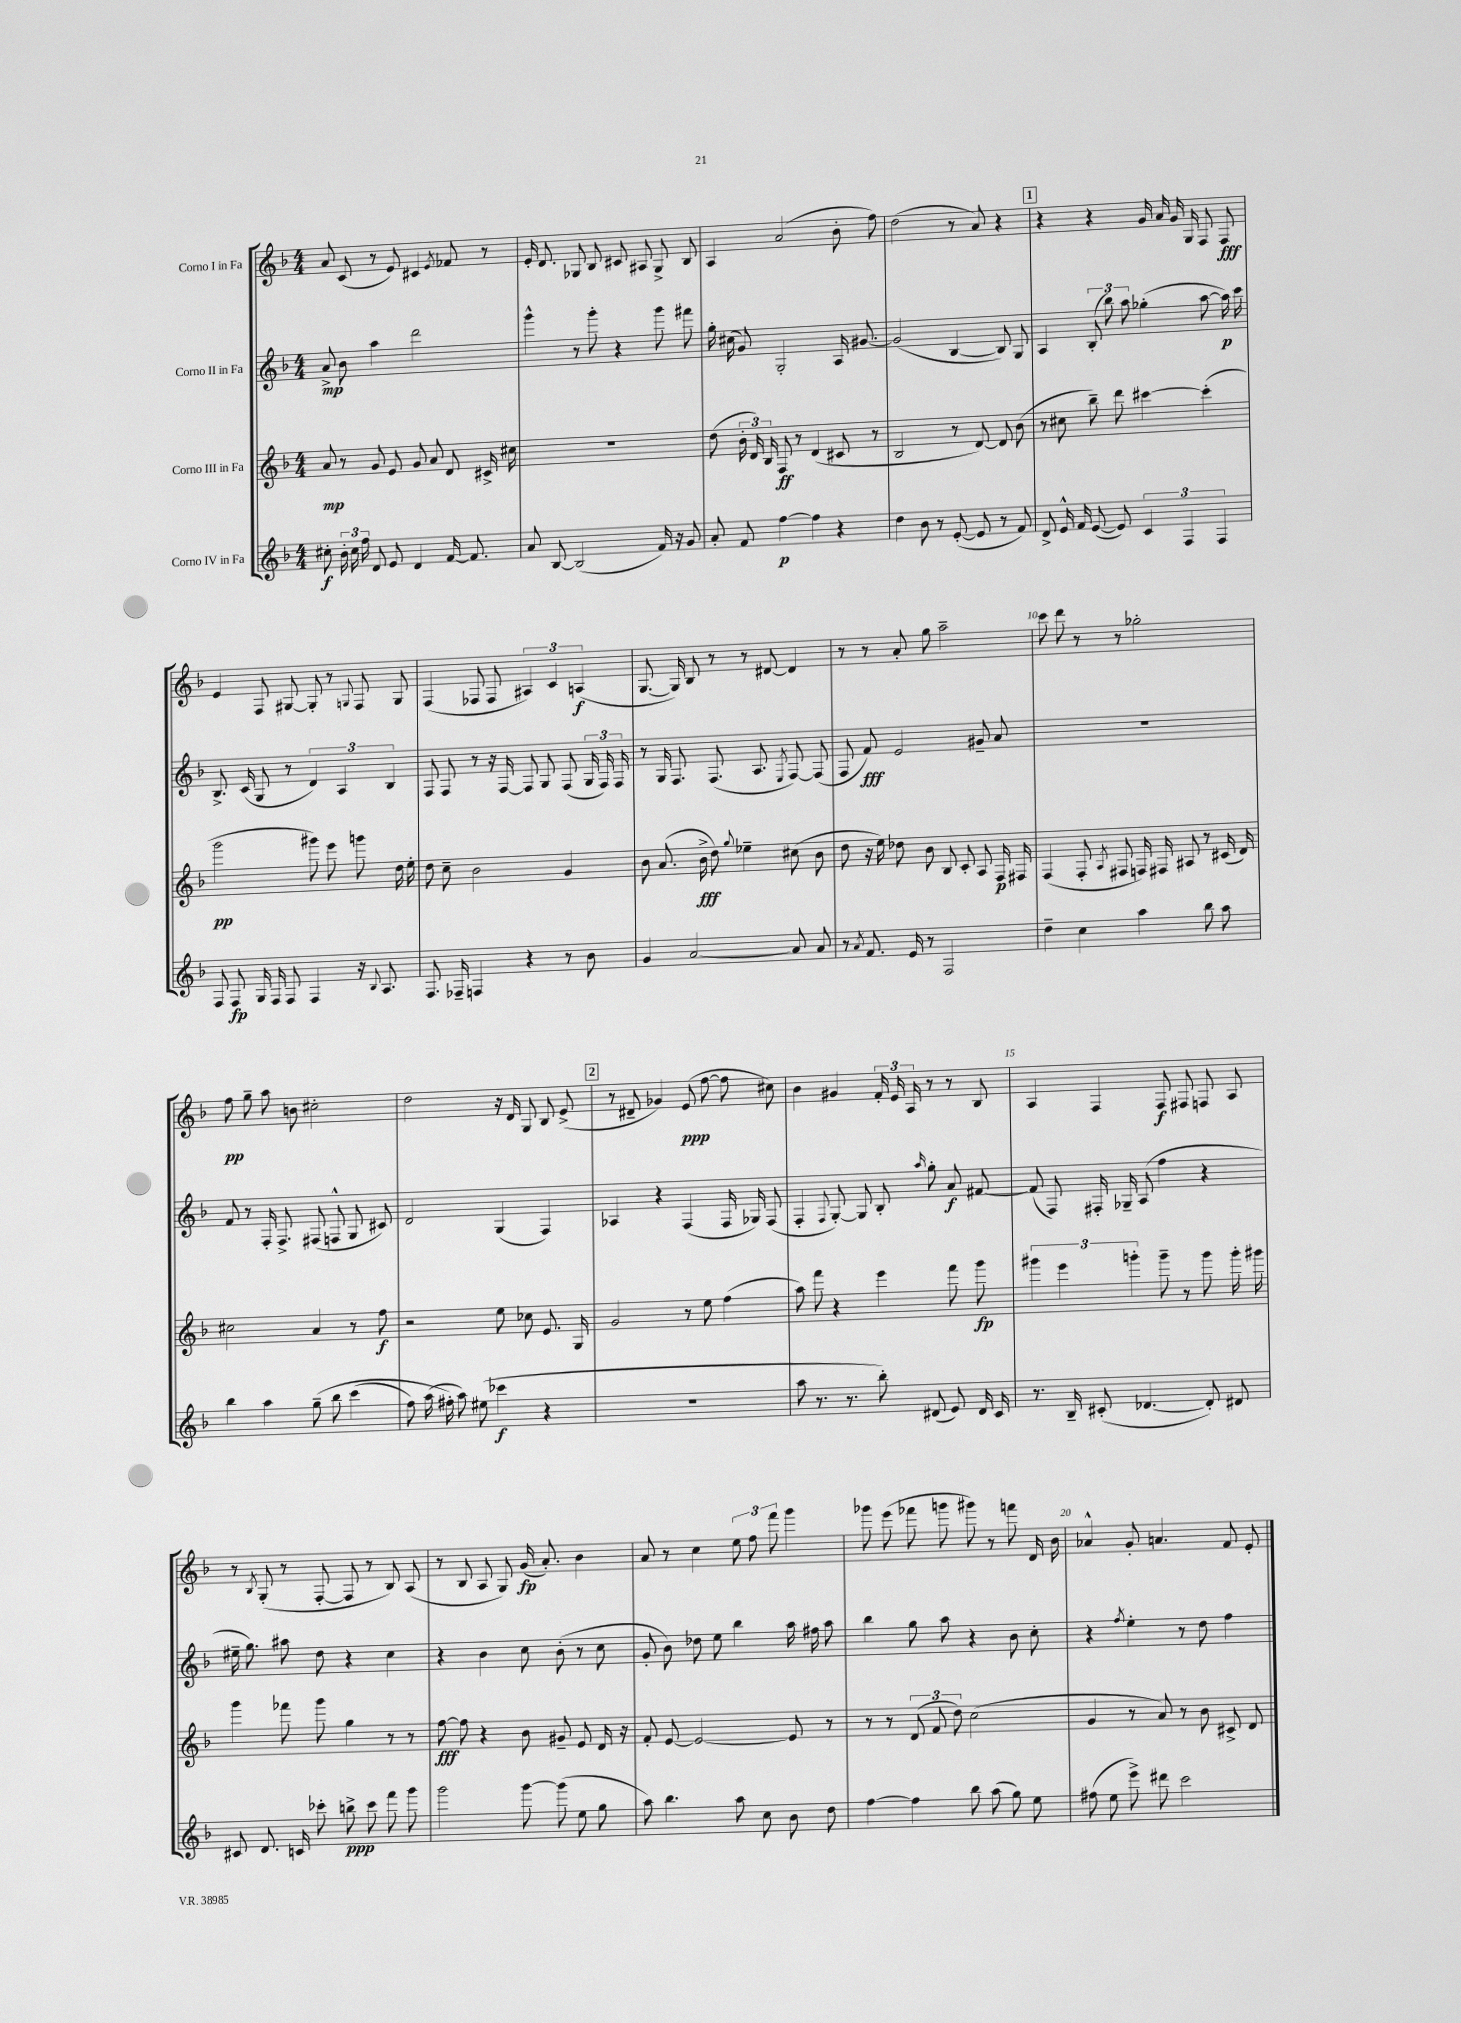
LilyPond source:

<<
\new StaffGroup <<
\new Staff = "s0" \with { instrumentName = "Corno I in Fa" } {
    \clef treble \key f \major \numericTimeSignature \time 4/4
    \autoBeamOff a'8 c'8( r8 e'8) cis'4 \acciaccatura { e'8 } fes'8 r8 |
    e'16-. d'8. ges8 bes8 cis'8 ais8 ges8-> bes8 |
    a4 a'2( bes'8-. f''8) |
    d''2( r8 a'8) r4 |
    \mark \markup { \box "1" } r4 r4 g'16 a'16 g'16 g16 f8 f8\fff |
    e'4 f8 gis8~ gis8-. r8 \appoggiatura { g8 } f8 g8 |
    f4( fes8 fes8 \tuplet 3/2 { ais4) c'4 a4\f( } |
    g8.~ g16) bes8 r8 r8 dis'8~ dis'4 |
    r8 r8 a'8-. g''8 a''2-- |
    c'''8 d'''8 r8 r8 ges''2-. |
    f''8\pp g''8-- a''8 b'8 cis''2-. |
    d''2 r16 d'16 g8 bes8 e'8->( |
    \mark \markup { \box "2" } r8 dis'8-- ges'4) e'8\ppp( f''8~ f''8 cis''8) |
    bes'4 gis'4 \tuplet 3/2 { f'16-. e'16 a16 } r8 r8 bes8 |
    a4 f4 f8\f fis8 f8 a8 |
    r8 \acciaccatura { bes8 } g8-.( r8 f8~-. f8 r8 bes8) a8( |
    r8 bes8 a8 g8) g'16\fp( a'8.-.) bes'4 |
    a'8 r8 c''4 \tuplet 3/2 { e''8 f''8 f'''8 } g'''4 |
    ges'''8 e'''8( fes'''8 g'''8 gis'''8) r8 f'''8 d'16 bes'16 |
    aes'4-^ g'8-. a'4. f'8 e'8-. \bar "|." |
}
\new Staff = "s1" \with { instrumentName = "Corno II in Fa" } {
    \clef treble \key f \major \numericTimeSignature \time 4/4
    \autoBeamOff a'8->\mp bes'8 a''4 d'''2 |
    g'''4-^ r8 g'''8-. r4 g'''8 fis'''8 |
    g''16-. cis''16( g'8) g2-. a16 gis'8.~ |
    gis'2( bes4~ bes8) g8 |
    \mark \markup { \box "1" } a4 \tuplet 3/2 { bes8-.( bes''8) a''8 } ges''4-.( a''8~ a''16\p) c'''16 |
    bes8.-> c'16( g8 r8 \tuplet 3/2 { d'4) a4 bes4 } |
    f8 f8 r8 r16 f16~ f8 g8 f8( \tuplet 3/2 { g16 f16) f16 } |
    r8 g16 f8. f8.( a8. \acciaccatura { e8 } f8~) f8( |
    f8 f'8\fff) e'2 gis'8-- a'8 |
    R1 |
    f'8 r8 f16-. f8.-> fis8( f8-^ g8 cis'8) |
    d'2 g4( f4) |
    \mark \markup { \box "2" } aes4 r4 f4( f16 ges16) f8( |
    f4-. \appoggiatura { f8 } g8~-.) g8 bes8-. \grace { a''16 } g''8-. a'8\f fis'8~ |
    fis'8( f8) fis16-. ges16-- a8( f''4 r4 |
    eis''16-- g''8.) ais''8 d''8 r4 c''4 |
    r4 bes'4 c''8 bes'8-.( r8 c''8 |
    g'8-. bes'8) des''8 e''8 bes''4 a''16 fis''16 a''8 |
    bes''4 g''8 a''8 r4 bes'8 c''8-. |
    r4 \acciaccatura { f''8 } e''4-. r8 d''8 f''4 \bar "|." |
}
\new Staff = "s2" \with { instrumentName = "Corno III in Fa" } {
    \clef treble \key f \major \numericTimeSignature \time 4/4
    \autoBeamOff a'8\mp r8 g'8 e'8 g'8 a'8 d'8 cis'16-> cis''16 |
    R1 |
    d''8( \tuplet 3/2 { bes'16-. d'16) bes16 } f8\ff r8 d'4( cis'8 r8 |
    bes2 r8 d'8~) d'8 bes'8( |
    \mark \markup { \box "1" } r8 cis''8 bes''8--) d'''8 cis'''4~ cis'''4-.( |
    g'''2\pp gis'''8) e'''8 g'''8 d''16 e''16-. |
    d''8 c''8-- bes'2 g'4 |
    bes'8 a'8.( bes'16->\fff d''8) \appoggiatura { g''8 } ees''4-- cis''8( bes'8 |
    d''8 r16 e''16) des''8 bes'8 bes8 c'8-. a8 f16\p fis16 |
    f4( f8-. \acciaccatura { a8 } fis8 f16) fis16 ais8 r8 cis'16( d'16) |
    cis''2 a'4 r8 f''8\f |
    r2 e''8 ces''8 e'8. g16 |
    \mark \markup { \box "2" } g'2 r8 e''8 f''4( |
    a''8) f'''8 r4 e'''4 f'''8 g'''8\fp |
    \tuplet 3/2 { gis'''4 e'''4 g'''4-. } g'''8-- r8 g'''8 g'''16-. gis'''16 |
    g'''4 fes'''8 g'''8 g''4 r8 r8 |
    f''8~\fff f''8 r4 bes'8 gis'8-- e'8 d'16 r16 |
    f'8-. e'8~ e'2~ e'8 r8 |
    r8 r8 \tuplet 3/2 { d'8( f'8 d''8) } c''2( |
    g'4 r8 a'8) r8 bes'8 cis'8-> d'8 \bar "|." |
}
\new Staff = "s3" \with { instrumentName = "Corno IV in Fa" } {
    \clef treble \key f \major \numericTimeSignature \time 4/4
    \autoBeamOff cis''8-.\f \tuplet 3/2 { bes'16-. cis''16 f''16 } d'8 e'8 d'4 f'16~ f'8. |
    a'8 bes8~ bes2( f'16) r16 g'8 |
    a'8-. f'8 f''4~\p f''4 r4 |
    d''4 bes'8 r8 e'8~-.( e'8 r8 f'8) |
    \mark \markup { \box "1" } d'8-> e'16-^ f'16 e'8~( e'8) \tuplet 3/2 { c'4 f4 f4 } |
    f8 f8\fp g16 f16 f8 f4 r16 \appoggiatura { bes8 } a8. |
    f8. fes16-- f4 r4 r8 bes'8 |
    g'4 a'2~ a'8 a'8 |
    r8 \acciaccatura { a'8 } f'8. e'16 r8 f2 |
    d''4-- c''4 a''4 bes''8 a''8 |
    bes''4 a''4 g''8--\( bes''8 c'''4( |
    f''8) a''16( fis''16-.\) a''8) eis''8( ces'''4\f r4 |
    \mark \markup { \box "2" } R1 |
    a''8 r8. r8. bes''8-.) dis'8( e'8) dis'16 c'16 |
    r8. bes16-- cis'8-.( des'4.~ des'8-.) dis'8 |
    cis'8 d'8. c'16 ces'''8-. b''8->\ppp ces'''8 f'''8 g'''8 |
    g'''2 g'''8~ g'''8( e''8 g''8 |
    a''8) bes''4. a''8 c''8 bes'8 d''8 |
    f''4~ f''4 bes''8 a''8( g''8) e''8 |
    fis''8( e''8 e'''8->) dis'''8 c'''2 \bar "|." |
}
>>
>>
\layout { \context { \Score \override BarNumber.break-visibility = ##(#f #t #t) barNumberVisibility = #(every-nth-bar-number-visible 5) } }
